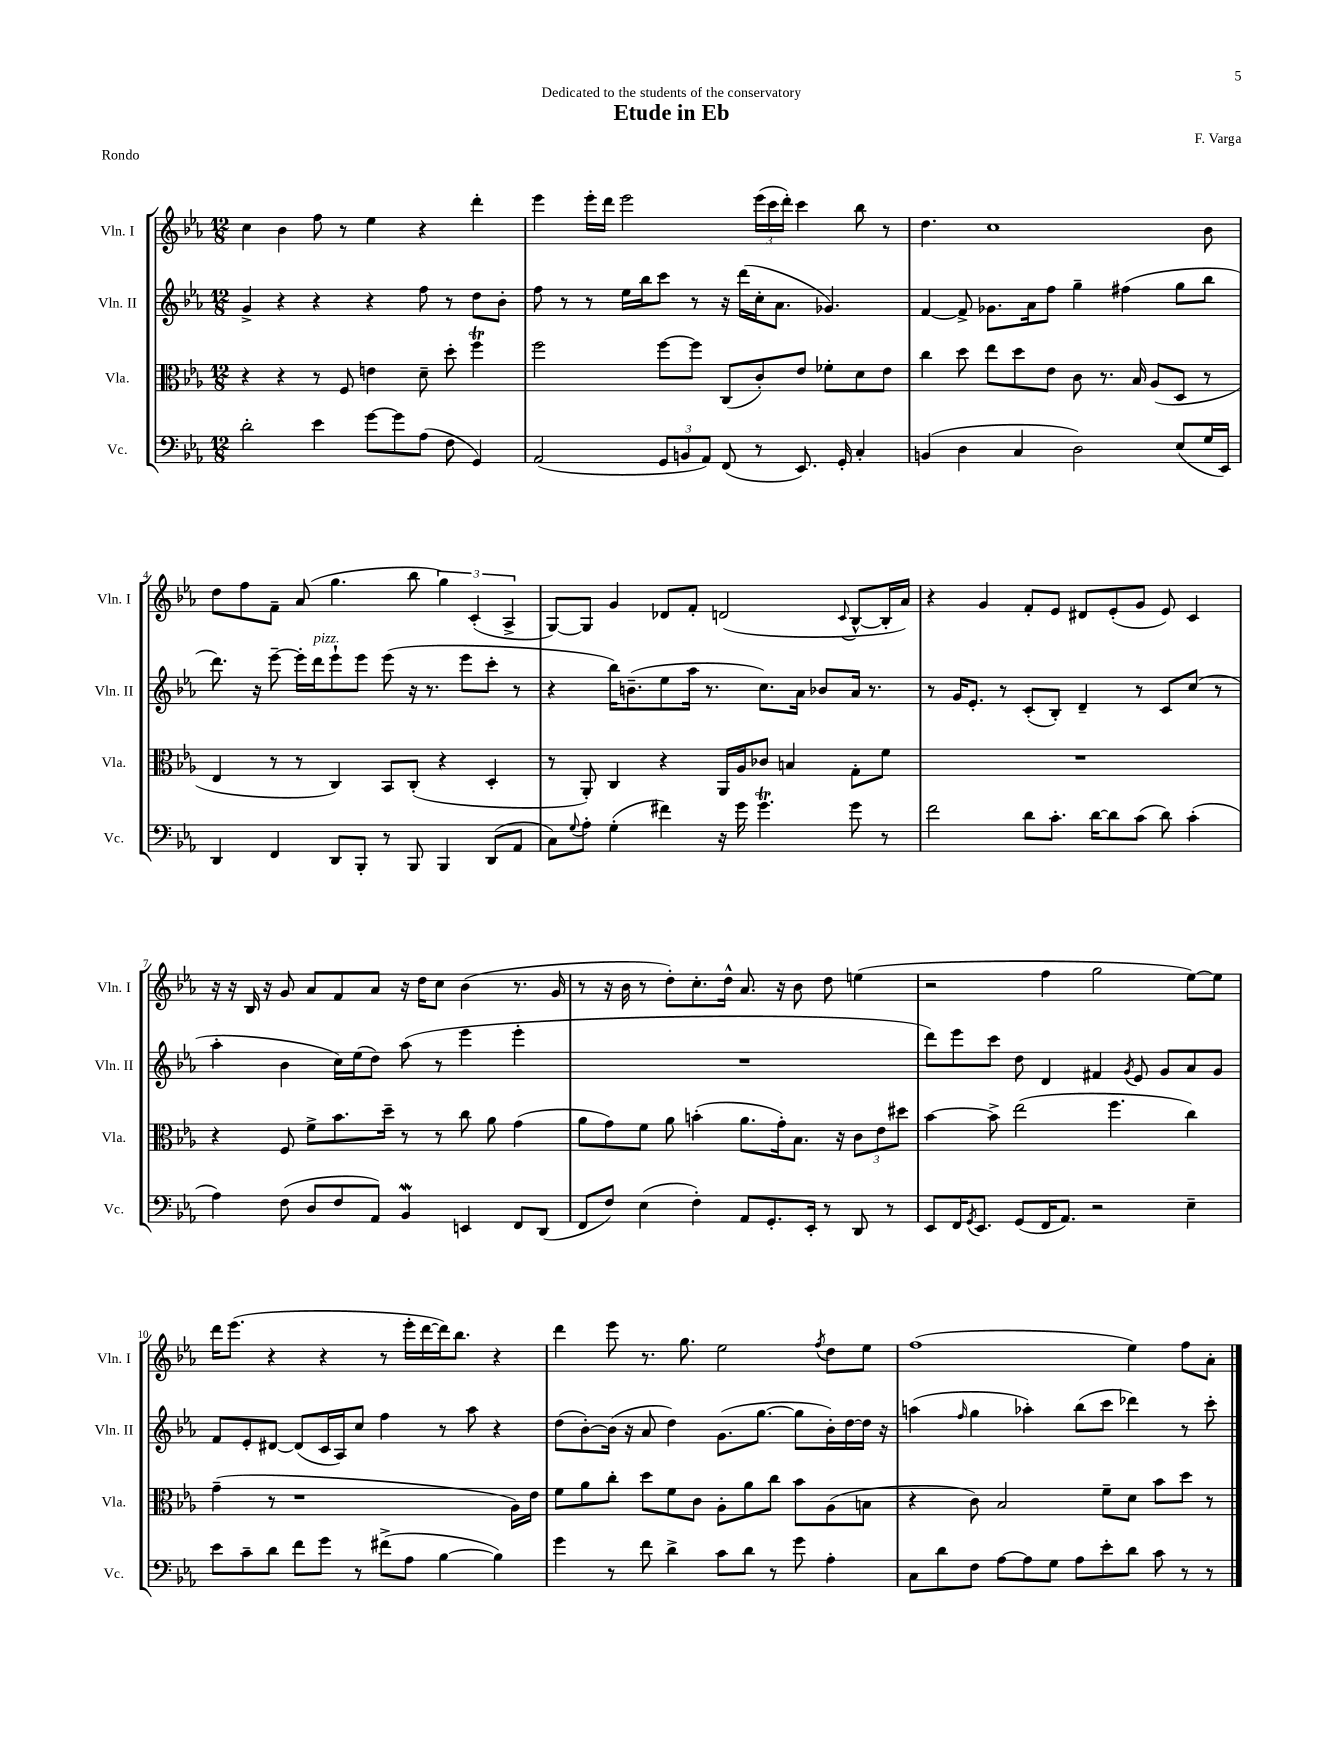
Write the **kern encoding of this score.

**kern	**kern	**kern	**kern
*part4	*part3	*part2	*part1
*staff4	*staff3	*staff2	*staff1
*I"Vc.	*I"Vla.	*I"Vln. II	*I"Vln. I
*I'Vc.	*I'Vla.	*I'Vln. II	*I'Vln. I
*clefF4	*clefC3	*clefG2	*clefG2
*k[b-e-a-]	*k[b-e-a-]	*k[b-e-a-]	*k[b-e-a-]
*M12/8	*M12/8	*M12/8	*M12/8
=1	=1	=1	=1
2d'\	4r	4g^/	4cc\
.	4r	4r	4b-\
4e-\	8r	4r	8ff\
.	8F/	.	8r
[8g\L	4en\	4r	4ee-\
8g\]	.	.	.
(8A-\J	8d~\	8ff\	4r
8F\	8dd'\	8r	.
4GG/)	4ffT\	8dd\L	4ddd'\
.	.	8b-'\J	.
=2	=2	=2	=2
(2AA-/	2ff\	8ff\	4eee-\
.	.	8r	.
.	.	8r	16eee-'\LL
.	.	.	16ddd\JJ
.	.	16ee-\LL	2eee-\
.	.	16bb-\J	.
12GG/L	[8ff\L	8ccc\J	.
12BBn/	.	.	.
.	8ff\J]	8r	.
12AA-/J)	.	.	.
(8FF/	(8C/L	16r	.
.	.	(16ddd\LL	.
8r	8c'/)	16cc'\J	(24eee-\LL
.	.	.	24ccc\
.	.	8.a-\J	.
.	.	.	24ddd'\JJ)
8.EE-/)	8e-/J	.	4ccc\
.	8f-X'\L	4.g-X/)	.
16GG'/	.	.	.
4C'/	8d\	.	8bb-\
.	8e-\J	.	8r
=3	=3	=3	=3
(4BBn/	4cc\	[4f/	4.dd\
4D\	8dd\	8f^/]	.
.	8ee-\L	8.g-X\L	1cc
4C/	8dd\	.	.
.	.	16a-\k	.
.	8e-\J	8ff\J	.
2D\)	8c\	4gg~\	.
.	8.r	.	.
.	.	(4ff#X\	.
.	16B-/	.	.
.	(8A-/L	.	.
(8E-/L	8D/J	8gg\L	.
16G/L	8r	8bb-\J	8b-\
16EE-/JJ)	.	.	.
!!LO:LB:g=z
=4	=4	=4	=4
4DD/	4E-/	8.ddd\)	8dd\L
.	.	.	8ff\
.	.	16r	.
4FF/	8r	[8eee-~\	8f~\J
.	8r	16eee-'\LL]	(8a-/
!	!	!LO:TX:a:i:t=pizz.	!
.	.	16ddd\J	.
8DD/L	4C/)	8eee-`\	4.gg\
8BBB-'/J	.	8eee-\J	.
8r	8BB-/L	(8eee-\	.
8BBB-/	(8C'/J	16r	8bb-\
.	.	8.r	.
4BBB-/	4r	.	6gg\)
.	.	8eee-\L	.
.	.	.	(6c'/
(8DD/L	4D'/	8ccc'\J	.
.	.	.	6A-^/
8AA-/J	.	8r	.
=5	=5	=5	=5
8C\L)	8r	4r	[8G/L)
8qqG/	.	.	.
8A-'\J	8AA-'/)	.	8G/J]
(4G'\	4C/	16bb-\KL)	4g/
.	.	(8.bn~\	.
4f#X\)	4r	8ee-\	8d-X/L
.	.	16aa-\Jk	8f'/J
.	.	8.r	.
16r	16AA-/LL	.	(2dn/
16g\	16A-/J	.	.
4.gt\	8c-X/J	8.cc\L)	.
.	4Bn/	.	.
.	.	16a-\Jk	.
.	.	8b-X/L	.
.	.	.	8qqc/
8g\	8G'\L	16a-/Jk	[8B-^^/L
.	.	8.r	.
8r	8f\J	.	16B-'/L]
.	.	.	16a-/JJ)
=6	=6	=6	=6
2f\	1.r	8r	4r
.	.	16g/KL	.
.	.	8.e-'/J	.
.	.	.	4g/
.	.	8r	.
8d\L	.	(8c'/L	8f'/L
8.c'\J	.	8B-'/J)	8e-/J
.	.	4d~/	8d#X/L
[16d\KL	.	.	.
8d\]	.	.	(8e-'/
(8c\J	.	8r	8g/J
8d\)	.	8c/L	8e-/)
(4c'\	.	(8cc/J	4c/
.	.	8r	.
!!LO:LB:g=z
=7	=7	=7	=7
4A-\)	4r	4aa-'\	16r
.	.	.	16r
.	.	.	16B-/
.	.	.	16r
(8F\	8F/	4b-\	8g/
8D/L	8f^\L	.	8a-/L
8F/	8.b-\	16cc\LL)	8f/
.	.	(16ee-\J	.
8AA-/J)	.	8dd\J)	8a-/J
.	16dd~\Jk	.	.
4BB-W/	8r	(8aa-\	16r
.	.	.	16dd\KL
.	8r	8r	8cc\J
4EEn/	8cc\	4eee-\	(4b-\
.	8a-\	.	.
8FF/L	(4g\	4eee-'\	8.r
(8DD/J	.	.	.
.	.	.	16g/
=8	=8	=8	=8
8FF/L	8a-\L	1.r	8r
8F/J)	8g\)	.	16r
.	.	.	16b-\
(4E-\	8f\J	.	8r
.	8a-\	.	8dd'\L)
4F'\)	(4bn'\	.	8.cc'\
.	.	.	16dd^^\Jk
8AA-/L	8.a-\L	.	8.a-/
8.GG'/	.	.	.
.	16g'\k)	.	16r
.	8.B-\J	.	8b-\
16EE-'/Jk	.	.	.
8r	.	.	8dd\
.	16r	.	.
8DD/	12c\L	.	(4een\
.	12e-\	.	.
8r	.	.	.
.	12dd#X\J	.	.
=9	=9	=9	=9
8EE-/L	[4b-\	8ddd\L)	2r
16FF/K	.	8eee-\	.
8qGG/	.	.	.
8.EE-/J	.	.	.
.	8b-^\]	8ccc\J	.
(8GG/L	(2ee-\	8dd\	.
16FF/K	.	4d/	4ff\
8.AA-/J)	.	.	.
2r	.	4f#X/	2gg\
.	4.ff\	.	.
.	.	8qg/	.
.	.	8e-/	.
.	.	8g/L	.
4E-~\	4cc\)	8a-/	[8ee-\L)
.	.	8g/J	8ee-\J]
!!LO:LB:g=z
=10	=10	=10	=10
8e-\L	(4g~\	8f/L	16ddd\KL
.	.	.	(8.eee-\J
8c~\	.	8e-'/	.
8d\J	8r	[8d#X/J	4r
8f\L	1r	(8d#/L]	.
8g\J	.	16c/L	4r
.	.	16A-/J)	.
8r	.	8cc/J	.
(8f#X^\L	.	4ff\	8r
8A-\J	.	.	16eee-'\LL
.	.	.	[16ddd\
[4B-\	.	8r	16ddd\J])
.	.	.	8.bb-\J
.	.	8aa-\	.
4B-\])	.	4r	4r
.	16A-\LL)	.	.
.	16e-\JJ	.	.
=11	=11	=11	=11
4g\	8f\L	(8dd\L	4ddd\
.	8a-\	[8b-'\)	.
8r	8cc'\J	(16b-\Jk]	8eee-\
.	.	16r	.
8f\	8dd\L	8a-/	8.r
4d^\	8f\	4dd\)	.
.	.	.	8.gg\
.	8c\J	.	.
8c\L	8A-'\L	(8.g\L	2ee-\
8d\J	8a-\	.	.
.	.	[8.gg\J	.
8r	8cc\J	.	.
8g\	8b-\L	8gg\L]	.
.	.	.	8qff/
4A-'\	(8A-\	16b-'\L)	8dd\L
.	.	[16dd\	.
.	8Bn\J	16dd\JJ]	8ee-\J
.	.	16r	.
=12	=12	=12	=12
8C\L	4r	(4aan\	(1ff
8d\	.	.	.
.	.	16qqff/	.
8F\J	8c\)	4gg\	.
[8A-\L	2B-/	.	.
8A-\]	.	4aa-X'\)	.
8G\J	.	.	.
8A-\L	.	(8bb-\L	.
8e-'\	8f~\L	8ccc\J	.
8d\J	8d\J	4ddd-X\)	4ee-\)
8c\	8b-\L	.	.
8r	8dd\J	8r	8ff\L
8r	8r	8ccc'\	8a-'\J
==	==	==	==
*-	*-	*-	*-
